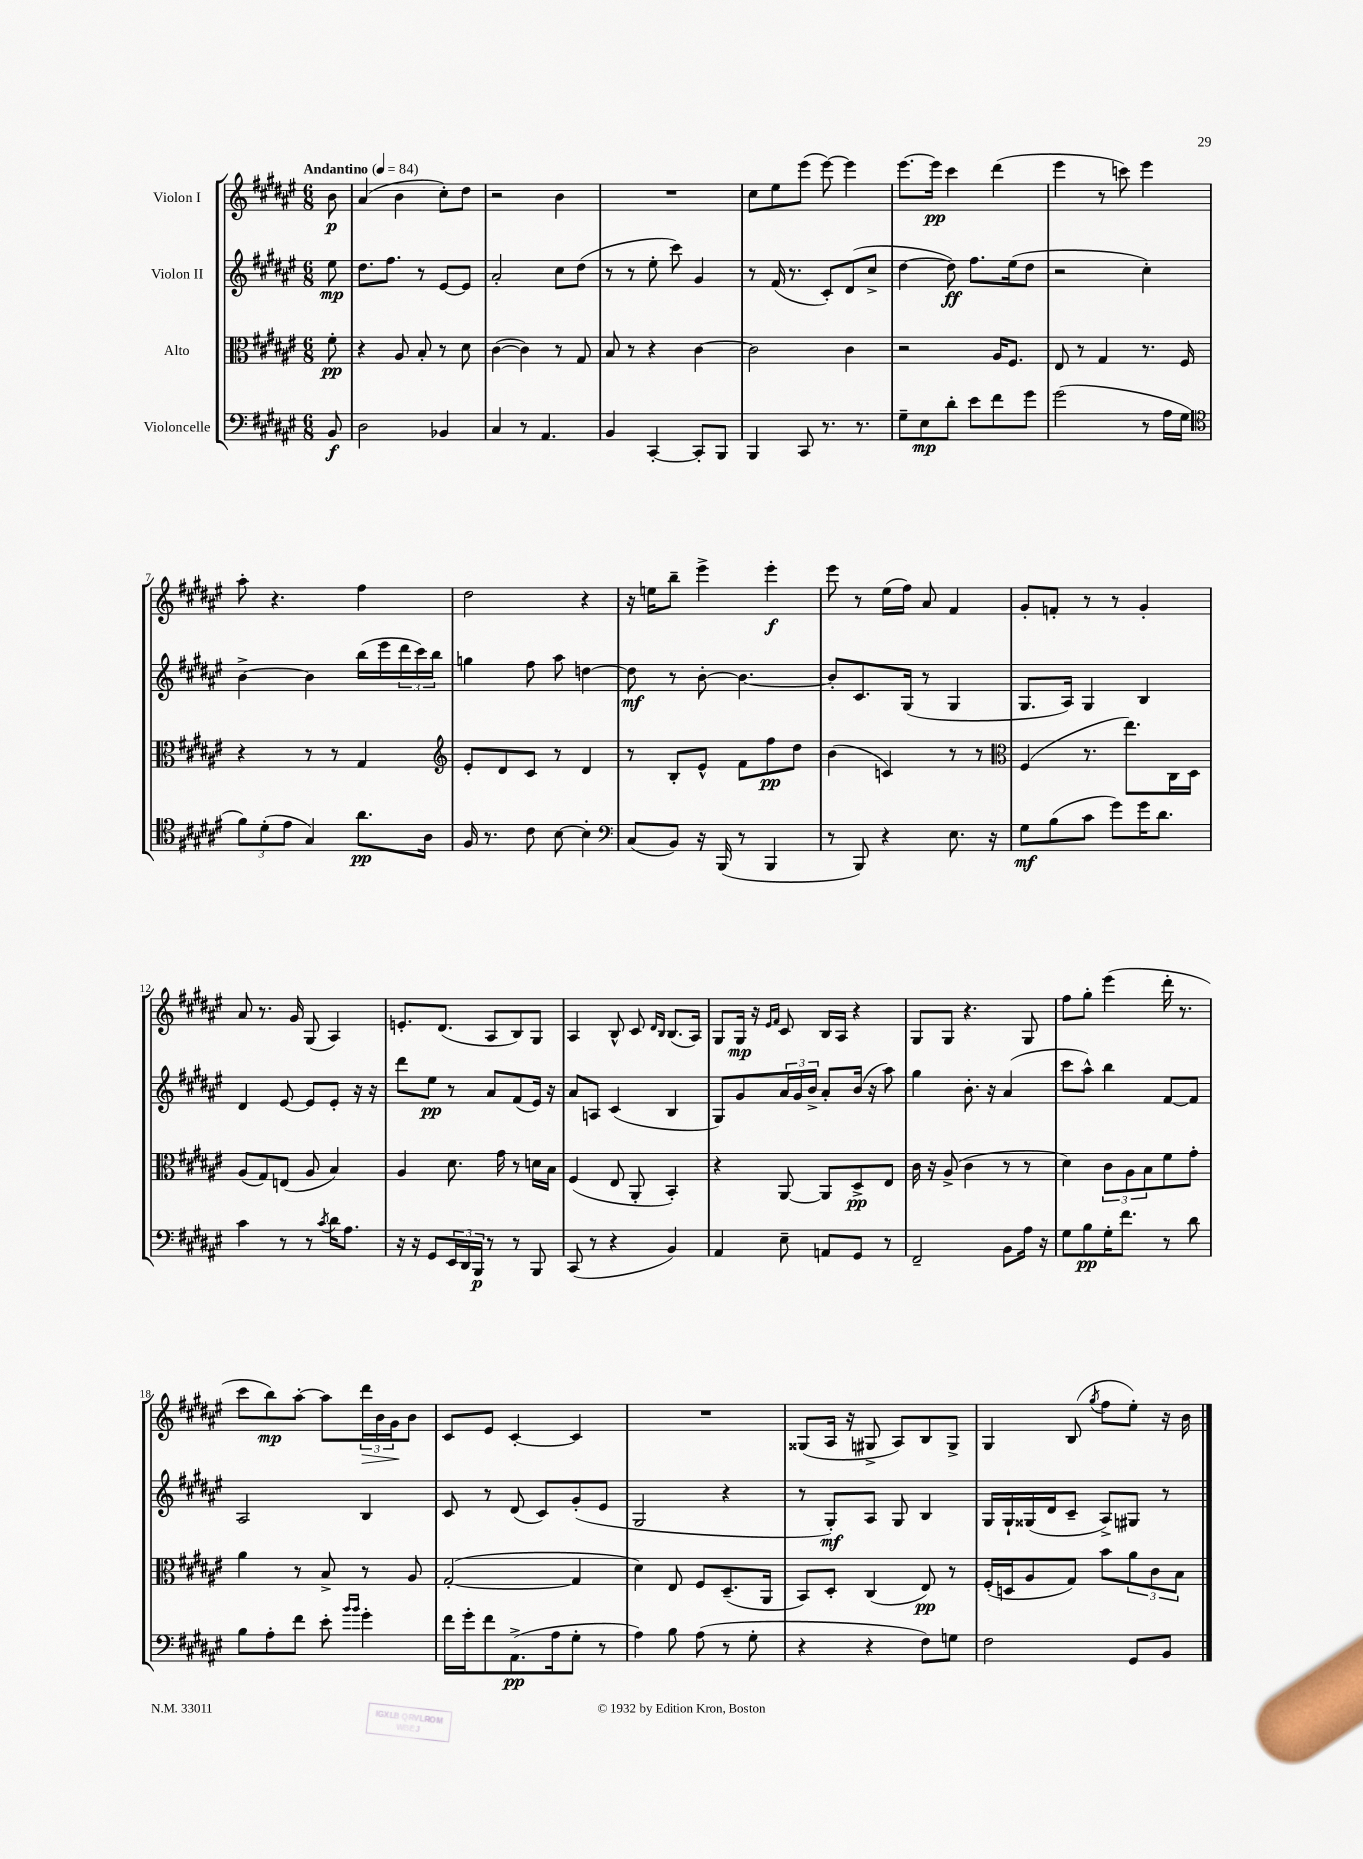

**kern	**kern	**kern	**kern
*staff4	*staff3	*staff2	*staff1
*clefF4	*clefC3	*clefG2	*clefG2
*k[f#c#g#d#a#e#]	*k[f#c#g#d#a#e#]	*k[f#c#g#d#a#e#]	*k[f#c#g#d#a#e#]
*M6/8	*M6/8	*M6/8	*M6/8
*MM84	*MM84	*MM84	*MM84
8BB/	8f#'\	8ee#\	8b\
=	=	=	=
2D#\	4r	8.dd#\L	(4a#/
.	.	8.ff#\J	.
.	8A#/	.	4b\
.	8B'/	8r	.
4BB-/	8r	[8e#/L	8cc#'\L)
.	8d#\	8e#/]J	8dd#\J
=	=	=	=
4C#/	([4c#\	2a#'/	2r
8r	4c#\])	.	.
4.AA#/	.	.	.
.	8r	8cc#\L	4b\
.	8G#/	(8dd#\J	.
=	=	=	=
4BB/	8B/	8r	2.r
.	8r	8r	.
[4CC#'/	4r	8ee#'\	.
.	.	8ccc#\)	.
8CC#'/]L	[4c#\	4g#/	.
8BBB/J	.	.	.
=	=	=	=
4BBB/	2c#\]	8r	8cc#\L
.	.	(16f#/	8ee#\
.	.	8.r	.
8CC#/	.	.	(8eee#\J
8.r	.	8c#'/L)	[8eee#\)
.	4c#\	(8d#/	4eee#\]
8.r	.	.	.
.	.	8cc#^/J	.
=	=	=	=
8G#~\L	2r	[4dd#\	[8.eee#\L
8E#\	.	.	.
.	.	.	16eee#\]Jk
8d#'\J	.	8dd#\])	4ccc#\
8e#\L	.	8.ff#\L	.
8f#\	16A#/LK	.	(4ddd#\
.	8.F#/J	(16ee#\k	.
8g#\J	.	8dd#\J	.
=	=	=	=
(2g#\	8E#/	2r	4eee#\
.	8r	.	.
.	4G#/	.	8r
.	.	.	8ccc\)
8r	8.r	4cc#'\)	4eee#\
16A#\LL	.	.	.
16G#\JJ	16F#/	.	.
=	=	=	=
*clefC4	*	*	*
12f#\L)	4r	[4b^\	8aa#'\
(12d#'\	.	.	.
.	.	.	4.r
12e#\J	.	.	.
4G#/)	8r	4b\]	.
.	8r	.	.
8.a#\L	4G#/	(16bb\LL	4ff#\
.	.	16eee#\	.
.	.	24ddd#\	.
.	.	24ccc#\)	.
16A#\Jk	.	.	.
.	.	24bb\JJ	.
=	=	=	=
*	*clefG2	*	*
16F#/	8e#'/L	4gg\	2dd#\
8.r	.	.	.
.	8d#/	.	.
8c#\	8c#/J	8ff#\	.
[8B\	8r	8aa#\	.
4B'\]	4d#/	[4dd\	4r
=	=	=	=
*clefF4	*	*	*
(8C#/L	8r	8dd\]	16r
.	.	.	16ee\LK
8BB/J)	8B'/L	8r	8bb~\J
16r	8e#^^/J	[8b'\	4eee#^\
(16BBB/	.	.	.
8r	8f#\L	4.b\_	.
4BBB/	8ff#\	.	4eee#'\
.	8dd#\J	.	.
=	=	=	=
8r	(4b\	8b'/]L	8eee#\
8BBB/)	.	8.c#/	8r
4r	4c/)	.	(16ee#\LL
.	.	(16G#/Jk	16ff#\JJ)
.	.	8r	8a#/
8.E#\	8r	4G#/	4f#/
.	8r	.	.
16r	.	.	.
=	=	=	=
*	*clefC3	*	*
8G#\L	(4F#/	8.G#/L	8g#'/L
(8B\	.	.	8f'/J
.	.	16A#/Jk)	.
8c#\J	8.r	4G#/	8r
8g#\L)	.	.	8r
.	8.ee#\L)	.	.
16g#\K	.	4B/	4g#'/
8.d#\J	.	.	.
.	16C#\L	.	.
.	16D#\JJ	.	.
=	=	=	=
4c#\	(8A#/L	4d#/	8a#/
.	8G#/)	.	8.r
8r	(8E/J	[8e#/	.
.	.	.	16g#/
8r	8A#/	8e#/]L	(8G#/
8qc#/	.	.	.
16d#\LK	4B/)	8e#'/J	4A#/)
8.A#\J	.	.	.
.	.	16r	.
.	.	16r	.
=	=	=	=
16r	4A#/	8ddd#\L	8.e'/L
16r	.	.	.
8GG#/L	.	8ee#\J	.
.	.	.	(8.d#/J
24EE#/L	8.d#\	8r	.
24DD#/	.	.	.
24BBB/JJ	.	.	.
8r	.	8a#/L	8A#/L
.	16g#\	.	.
8r	8r	(8f#/	8B/)
8BBB/	16d\LL	16e#/Jk)	8G#/J
.	16B\JJ	16r	.
=	=	=	=
(8CC#/	(4F#/	8a#/L	4A#/
8r	.	8A/J	.
4r	8E#/	(4c#/	8B^^/
.	8AA#'/	.	8c#/
.	.	.	16qqd#/LL
.	.	.	16qqB/JJ
4BB/)	4BB'/)	4B/	(8.B/L
.	.	.	16A#/Jk)
=	=	=	=
4AA#/	4r	8G#/L)	8G#/L
.	.	8g#/	16G#/Jk
.	.	.	16r
.	.	.	16qqe#/LL
.	.	.	16qqf#/JJ
8E#~\	[8AA#/	24a#/L	8c#/
.	.	24g#/	.
.	.	24b^/JJ	.
8AA/L	8AA#/]L	8a#'/L	16B/LL
.	.	.	16A#/JJ
8GG#/J	8D#^/	(16b/Jk	4r
.	.	16r	.
8r	8E#/J	8aa#\)	.
=	=	=	=
2FF#~/	16c#\	4gg#\	8G#/L
.	16r	.	.
.	(8A#^/	.	8G#/J
.	4c#\	8.b'\	4.r
.	.	16r	.
8BB\L	8r	(4a#/	.
16A#\Jk	8r	.	8G#/
16r	.	.	.
=	=	=	=
8G#\L	4d#\)	8ccc#\L	8ff#\L
8B\	.	8aa#^^\J)	8gg#'\J
16G#'\K	12c#\L	4bb\	(4eee#\
8.f#\J	.	.	.
.	12A#\	.	.
.	12B\	.	.
8r	8f#\	[8f#/L	16ddd#'\
.	.	.	8.r
8d#\	8g#'\J	8f#/]J	.
=	=	=	=
8B\L	4a#\	2A#/	8ccc#\L
8A#'\	.	.	8bb\)
8f#\J	8r	.	[8aa#'\J
8e#'\	8B^/	.	8aa#\]L
16qqb/LL	.	.	.
16qqb/JJ	.	.	.
4g#'\	8r	4B/	24ddd#\L
.	.	.	24b\
.	.	.	24g#\J
.	8A#/	.	8b\J
=	=	=	=
16f#\LL	([2G#'/	8c#/	8c#/L
16g#'\J	.	.	.
8f#\	.	8r	8e#/J
(8.AA#^\	.	(8d#/	[4c#'/
.	.	8c#/L)	.
16A#\k	.	.	.
8G#'\J	4G#/]	(8g#'/	4c#/]
8r	.	8e#/J	.
=	=	=	=
4A#\)	4d#\)	2G#/	2.r
8B\	8E#/	.	.
(8A#\	8F#/L	.	.
8r	(8.D#~/	4r	.
8G#'\	.	.	.
.	16AA#/Jk	.	.
=	=	=	=
4r	8BB/L)	8r	(8G##/L
.	8D#'/J	8G#'/L)	16A#/Jk
.	.	.	16r
4r	(4C#/	8A#/J	8G#^/
.	.	8G#/	8A#/L)
8F#\L)	8E#/)	4B/	8B/
8G\J	8r	.	8G#^/J
=	=	=	=
2F#\	(16F#'/LL	16G#/LL	4G#/
.	16D/J	16G#`/	.
.	8A#/	(16G##/	.
.	.	16d#/J	.
.	8G#/J)	8c#~/J	(8B/
.	.	.	8qgg#/
.	8b\L	8A#^/L)	8ff#\L
8GG#/L	12a#\	8G#/J	8ee#'\J)
.	12c#\	.	.
8BB/J	.	8r	16r
.	12B\J	.	.
.	.	.	16b\
==	==	==	==
*-	*-	*-	*-
